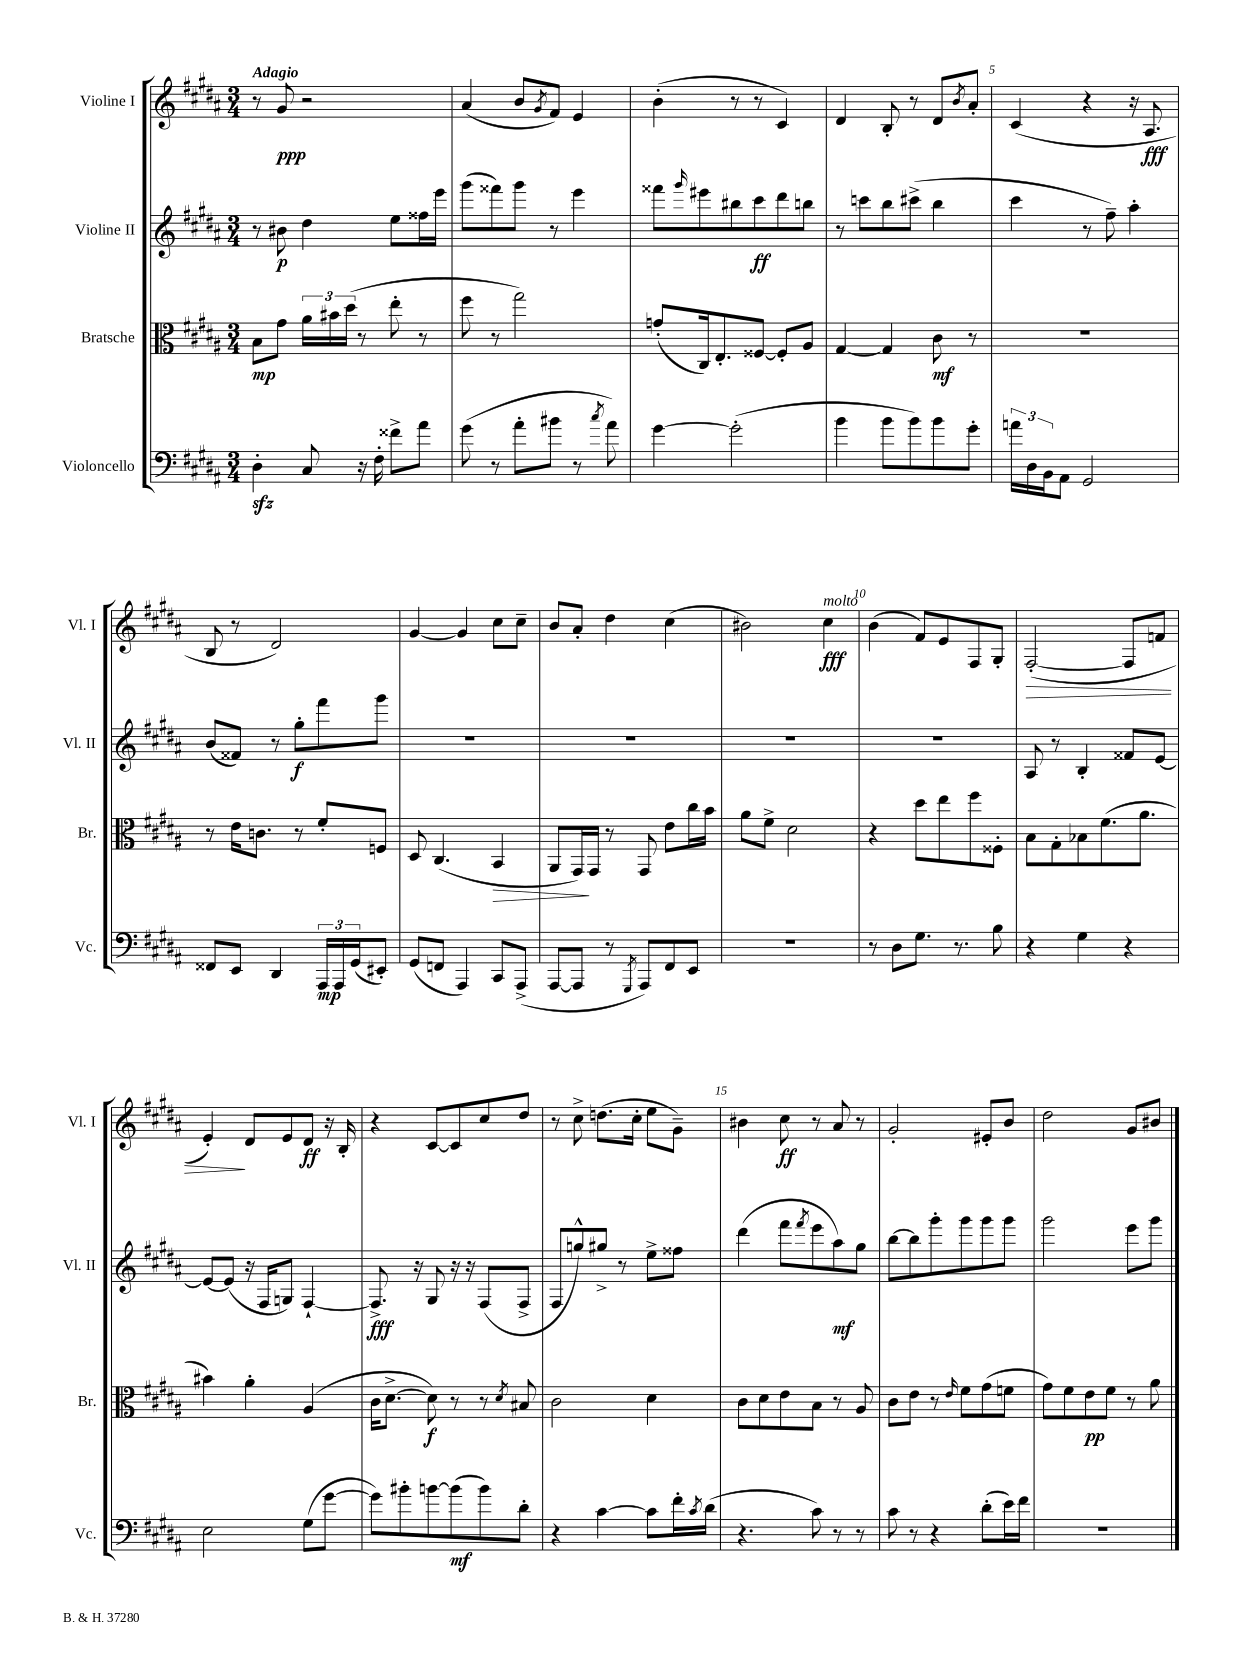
<<
\new StaffGroup <<
\new Staff = "s0" \with { instrumentName = "Violine I" shortInstrumentName = "Vl. I" } {
    \clef treble \key b \major \numericTimeSignature \time 3/4 \tempo "Adagio"
    r8 gis'8\ppp r2 |
    ais'4( b'8 \acciaccatura { gis'8 } fis'8) e'4 |
    b'4-.( r8 r8 cis'4) |
    dis'4 b8-. r8 dis'8 \acciaccatura { b'8 } ais'8-. |
    cis'4( r4 r16 ais8.\fff |
    b8 r8 dis'2) |
    gis'4~ gis'4 cis''8 cis''8-- |
    b'8 ais'8-. dis''4 cis''4( |
    bis'2) cis''4\fff^\markup { \italic "molto" } |
    b'4( fis'8) e'8 fis8 gis8-. |
    fis2~-.\>( fis8 f'8 |
    e'4-.\!) dis'8 e'8 dis'8\ff r16 b16-. |
    r4 cis'8~ cis'8 cis''8 dis''8 |
    r8 cis''8-> d''8.( cis''16-. e''8 gis'8--) |
    bis'4 cis''8\ff r8 ais'8 r8 |
    gis'2-. eis'8-. b'8 |
    dis''2 gis'8 bis'8 \bar "|." |
}
\new Staff = "s1" \with { instrumentName = "Violine II" shortInstrumentName = "Vl. II" } {
    \clef treble \key b \major \numericTimeSignature \time 3/4
    r8 bis'8\p dis''4 e''8 fisis''16 e'''16 |
    gis'''8( fisis'''8) gis'''8 r8 e'''4 |
    fisis'''8 \grace { gis'''16 } eis'''8 bis''8 cis'''8\ff dis'''8 b''8 |
    r8 c'''8 b''8 cis'''8->( b''4 |
    cis'''4 r8 fis''8--) ais''4-. |
    b'8( fisis'8) r8 gis''8-.\f fis'''8 gis'''8 |
    R2. |
    R2. |
    R2. |
    R2. |
    ais8 r8 b4-. fisis'8 e'8~ |
    e'8~ e'8( r16 fis16 g8) fis4~-! |
    fis8.->\fff r16 gis8 r16 r16 fis8( fis8-> |
    fis8 g''8-^) gis''8-> r8 e''8-> fisis''8 |
    dis'''4( fis'''8 \acciaccatura { fis'''8 } e'''8 ais''8\mf) gis''8 |
    b''8~ b''8 gis'''8-. gis'''8 gis'''8 gis'''8 |
    gis'''2 e'''8 gis'''8 \bar "|." |
}
\new Staff = "s2" \with { instrumentName = "Bratsche" shortInstrumentName = "Br." } {
    \clef alto \key b \major \numericTimeSignature \time 3/4
    b8\mp gis'8 \tuplet 3/2 { ais'16 bis'16 dis''16( } r8 e''8-. r8 |
    fis''8 r8 gis''2) |
    g'8-.( cis16) e8.-. fisis8~ fisis8-. ais8 |
    gis4~ gis4 cis'8\mf r8 |
    R2. |
    r8 e'16 c'8. r8 fis'8-. f8 |
    dis8 cis4.( b,4\> |
    ais,8 gis,16\!) gis,16 r8 gis,8 e'8 cis''16 b'16 |
    ais'8 fis'8-> dis'2 |
    r4 dis''8 e''8 fis''8 fisis8-. |
    b8 gis8-. bes8 fis'8.( ais'8. |
    bis'4) ais'4-. ais4( |
    cis'16 dis'8.~-> dis'8\f) r8 r8 \acciaccatura { dis'8 } bis8 |
    cis'2 dis'4 |
    cis'8 dis'8 e'8 b8 r8 ais8 |
    cis'8 e'8 r8 \grace { e'16 } fis'8 gis'8( f'8 |
    gis'8) fis'8 e'8\pp fis'8 r8 ais'8 \bar "|." |
}
\new Staff = "s3" \with { instrumentName = "Violoncello" shortInstrumentName = "Vc." } {
    \clef bass \key b \major \numericTimeSignature \time 3/4
    dis4-.\sfz cis8 r16 fis16-. fisis'8-> ais'8 |
    gis'8( r8 ais'8-. bis'8 r8 \acciaccatura { cis''8 } ais'8) |
    gis'4~ gis'2-.( |
    b'4 b'8 b'8) b'8 gis'8-. |
    \tuplet 3/2 { a'16 dis16 b,16 } ais,8 gis,2 |
    fisis,8 e,8 dis,4 \tuplet 3/2 { ais,,16\mp ais,,16 gis,16( } eis,8-.) |
    gis,8( f,8 ais,,4) cis,8 ais,,8->( |
    ais,,8~ ais,,8 r8 \acciaccatura { gis,,8 } ais,,8) fis,8 e,8 |
    R2. |
    r8 dis8 gis8. r8. b8 |
    r4 gis4 r4 |
    e2 gis8( gis'8~ |
    gis'8) bis'8-. b'8~ b'8\mf( b'8) dis'8-. |
    r4 cis'4~ cis'8 fis'16-. \acciaccatura { cis'8 } dis'16( |
    r4. cis'8) r8 r8 |
    cis'8 r8 r4 dis'8-.( e'16) fis'16 |
    R2. \bar "|." |
}
>>
>>
\layout { \context { \Score \override BarNumber.break-visibility = ##(#f #t #t) barNumberVisibility = #(every-nth-bar-number-visible 5) } }
